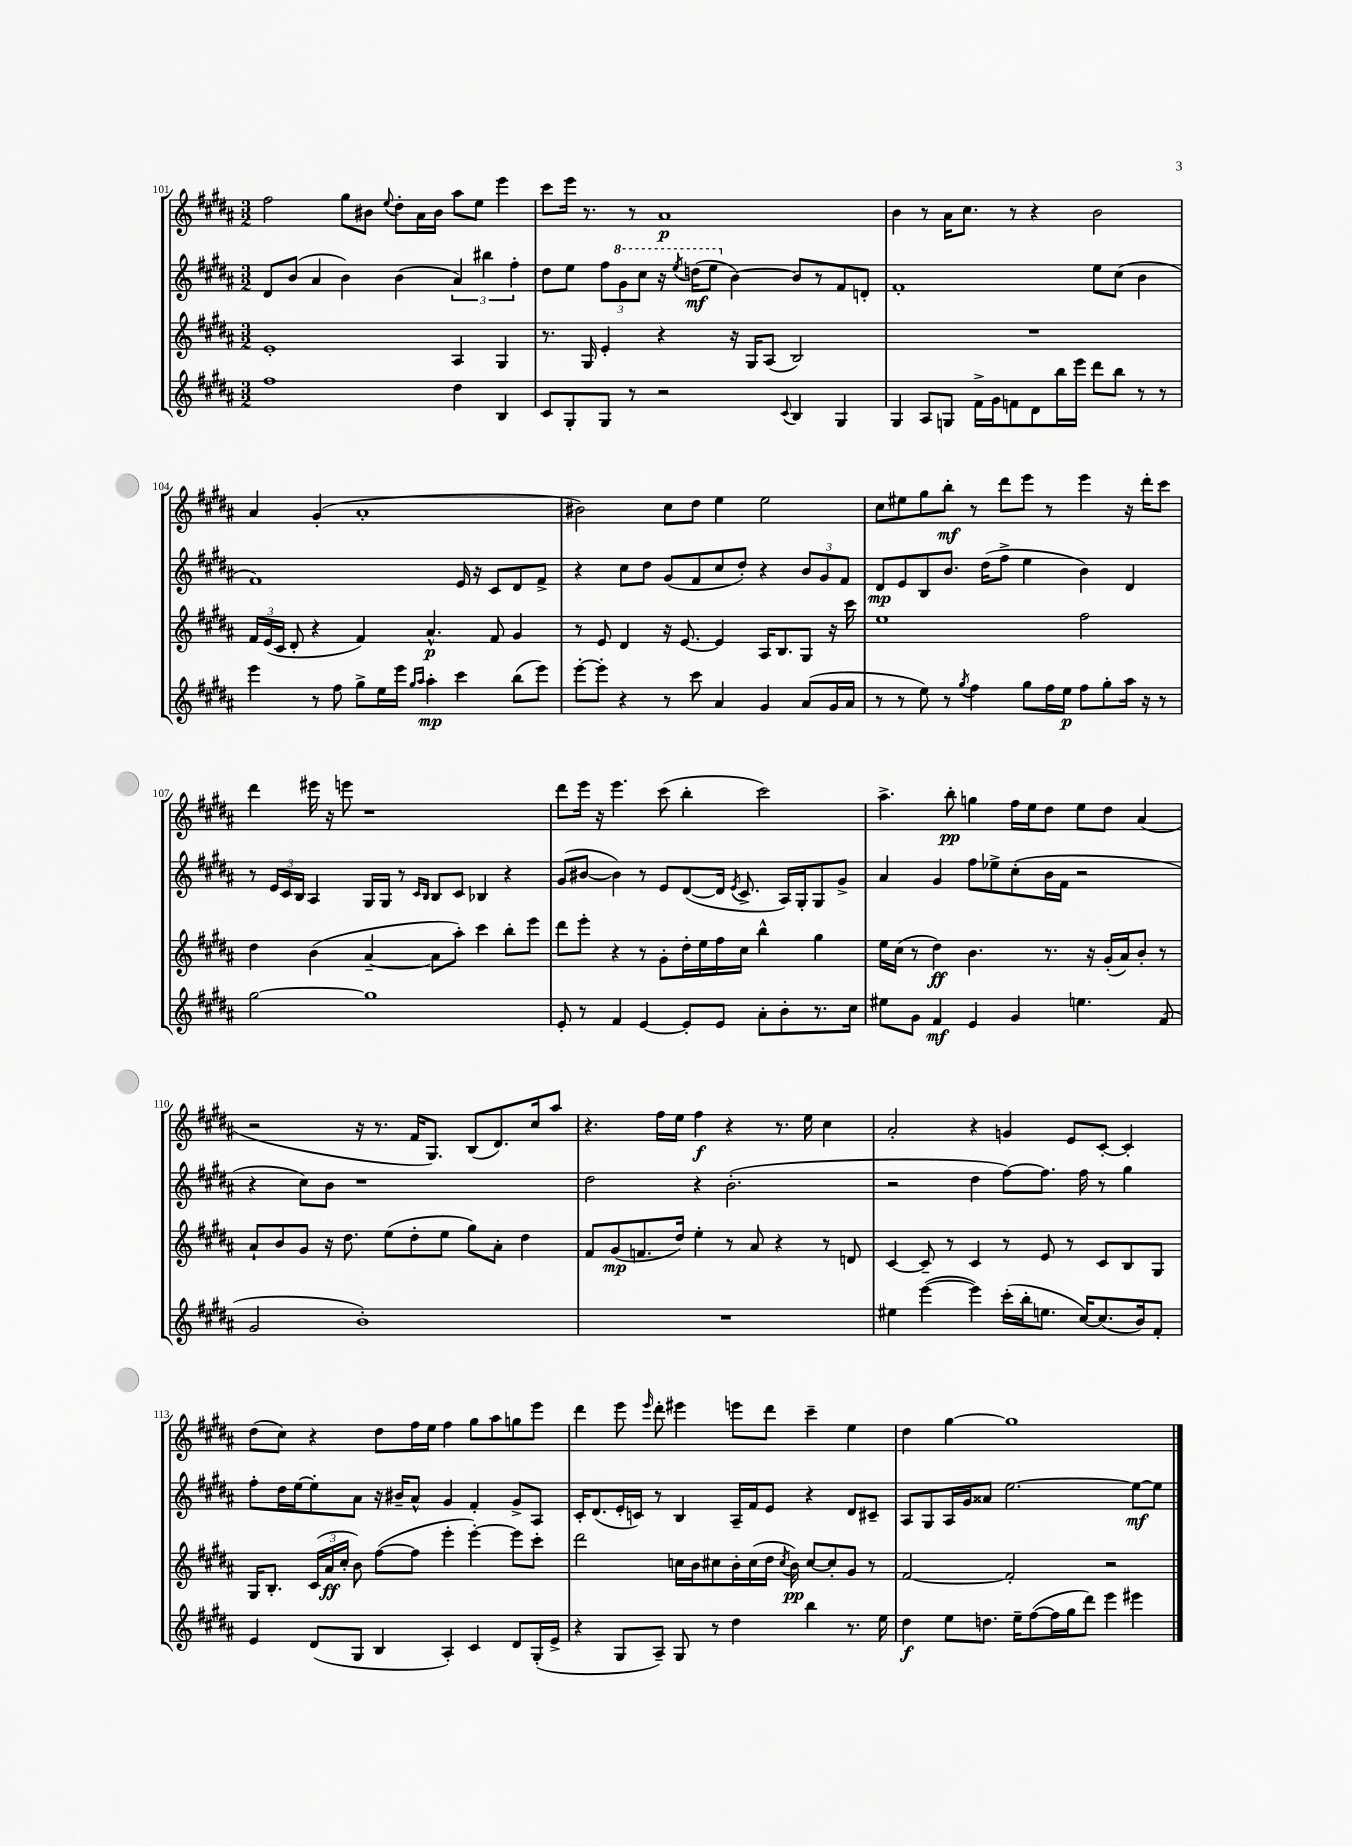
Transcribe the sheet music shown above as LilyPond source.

<<
\new StaffGroup <<
\new Staff = "s0" {
    \clef treble \key b \major \numericTimeSignature \time 3/2
    \autoBeamOff fis''2 gis''8[ bis'8] \appoggiatura { e''8 } dis''8[-. ais'16 bis'16] ais''8[ e''8] e'''4 |
    cis'''8[ e'''16] r8. r8 ais'1\p |
    b'4 r8 ais'16[ cis''8.] r8 r4 b'2 |
    ais'4 gis'4-.( ais'1-. |
    bis'2) cis''8[ dis''8] e''4 e''2 |
    cis''8[ eis''8 gis''8 b''8]-.\mf r8 dis'''8[ e'''8] r8 e'''4 r16 dis'''16[-. cis'''8] |
    dis'''4 eis'''16 r16 e'''8 r1 |
    dis'''8[ e'''16] r16 e'''4. cis'''8( b''4-. cis'''2) |
    ais''4.-> b''8-.\pp g''4 fis''16[ e''16 dis''8] e''8[ dis''8] ais'4( |
    r2 r16 r8. fis'16[ gis8.]) b8[( dis'8.) cis''16 ais''8] |
    r4. fis''16[ e''16] fis''4\f r4 r8. e''16 cis''4 |
    ais'2-. r4 g'4 e'8[ cis'8]~-. cis'4-. |
    dis''8[( cis''8]) r4 dis''8[ fis''16 e''16] fis''4 gis''8[ ais''8 g''8 e'''8] |
    dis'''4 e'''8 \grace { e'''16 } dis'''8-. eis'''4 e'''8[ dis'''8] cis'''4-- e''4 |
    dis''4 gis''4~ gis''1 \bar "|." |
}
\new Staff = "s1" {
    \clef treble \key b \major \numericTimeSignature \time 3/2
    \autoBeamOff dis'8[ b'8]( ais'4 b'4) b'4( \tuplet 3/2 { ais'4) bis''4 fis''4-. } |
    dis''8[ e''8] \tuplet 3/2 { fis''8[ \ottava #1 gis''8 cis'''8] } r16 \acciaccatura { e'''8 } d'''16[\mf( e'''8] \ottava #0 b'4~) b'8[ r8 fis'8 d'8]-. |
    fis'1-. e''8[ cis''8]( b'4 |
    fis'1) e'16 r16 cis'8[ dis'8 fis'8]-> |
    r4 cis''8[ dis''8] gis'8[( fis'8 cis''8 dis''8]-.) r4 \tuplet 3/2 { b'8[ gis'8 fis'8] } |
    dis'8[\mp e'8 b8 b'8.] dis''16[( fis''8]-> e''4 b'4) dis'4 |
    r8 \tuplet 3/2 { e'16[ cis'16 b16] } ais4 gis16[ gis16] r8 \grace { cis'16[ b16] } b8[ cis'8] bes4 r4 |
    gis'8[( bis'8]~ bis'4) r8 e'8[ dis'8~( dis'16] \acciaccatura { e'8 } cis'8.-> ais16[) gis16-. gis8 gis'8]-> |
    ais'4 gis'4 fis''8[ ees''8-> cis''8-.( b'16 fis'16] r2 |
    r4 cis''8[) b'8] r1 |
    dis''2 r4 b'2.-.( |
    r2 dis''4 fis''8[~) fis''8.] fis''16 r8 gis''4 |
    fis''8[-. dis''16 e''16~ e''8-. ais'8] r16 bis'16[-- ais'8]-^ gis'4 fis'4-. gis'8[-> ais8] |
    cis'16[-. dis'8.( e'16-. c'16]) r8 b4 ais16[-- fis'16 e'8] r4 dis'8[ cis'8]-- |
    ais8[ gis8 ais16 gis'16 aisis'8] e''2.~ e''8[~\mf e''8] \bar "|." |
}
\new Staff = "s2" {
    \clef treble \key b \major \numericTimeSignature \time 3/2
    \autoBeamOff e'1-. ais4 gis4 |
    r8. gis16 e'4-. r4 r16 gis16[ ais8]( b2) |
    R1. |
    \tuplet 3/2 { fis'16[ e'16( cis'16] } dis'8-. r4 fis'4) ais'4.-^\p fis'8 gis'4 |
    r8 e'8 dis'4 r16 e'8.~ e'4 ais16[ b8. gis8] r16 cis'''16 |
    e''1 fis''2 |
    dis''4 b'4( ais'4~-- ais'8[ ais''8]-.) cis'''4 b''8[-. e'''8] |
    dis'''8[ e'''8]-. r4 r8 gis'8[-. dis''16-. e''16 fis''16 cis''16] b''4-^ gis''4 |
    e''16[ cis''16]( r8 dis''4\ff) b'4. r8. r16 gis'16[-.( ais'16) b'8]-. r8 |
    ais'8[-! b'8 gis'8] r16 dis''8. e''8[( dis''8-. e''8] gis''8[) ais'8]-. dis''4 |
    fis'8[ gis'8\mp( f'8. dis''16]) e''4-. r8 ais'8 r4 r8 d'8 |
    cis'4~ cis'8-- r8 cis'4 r8 e'8 r8 cis'8[ b8 gis8] |
    gis16[ b8.]-. \tuplet 3/2 { cis'16[( ais'16\ff cis''16]-. } b'8) fis''8[~( fis''8] e'''4-. e'''4~-.) e'''8[ cis'''8]-. |
    dis'''2 c''16[ b'16 cis''8 b'16-. cis''16( dis''16] \acciaccatura { cis''8 } b'16\pp) cis''8[~ cis''8-. gis'8] r8 |
    fis'2~ fis'2-. r2 \bar "|." |
}
\new Staff = "s3" {
    \clef treble \key b \major \numericTimeSignature \time 3/2
    \autoBeamOff fis''1 dis''4 b4 |
    cis'8[ gis8-. gis8] r8 r2 \appoggiatura { cis'8 } b4 gis4 |
    gis4 ais8[ g8] fis'16[-> gis'16 f'8 dis'8 b''16 e'''16] dis'''8[ b''8] r8 r8 |
    e'''4 r8 fis''8 gis''8[-> e''16 e'''16] \grace { gis''16[ ais''16] } ais''4-.\mp cis'''4 b''8[( e'''8]) |
    e'''8[~-. e'''8]-. r4 r8 cis'''8 ais'4 gis'4 ais'8[( gis'16 ais'16] |
    r8 r8 e''8) r8 \acciaccatura { gis''8 } fis''4 gis''8[ fis''16 e''16]\p fis''8[ gis''8-. ais''16] r16 r8 |
    gis''2~ gis''1 |
    e'8-. r8 fis'4 e'4~ e'8[-. e'8] ais'8[-. b'8-. r8. cis''16] |
    eis''8[ gis'8] fis'4\mf e'4 gis'4 e''4. fis'8( |
    gis'2 b'1-.) |
    R1. |
    eis''4 e'''4~( e'''4) cis'''16[-.( b''16-. e''8.] cis''16[~) cis''8.( b'16) fis'8]-. |
    e'4 dis'8[( gis8] b4 ais4-.) cis'4 dis'8[ gis16-.( e'16]-> |
    r4 gis8[ ais8]--) gis8 r8 dis''4 b''4 r8. e''16 |
    dis''4\f e''8[ d''8.] e''16[-- fis''8~( fis''16 gis''16 dis'''8]) e'''4 eis'''4 \bar "|." |
}
>>
>>
\layout { \context { \Score currentBarNumber = #101 } }
